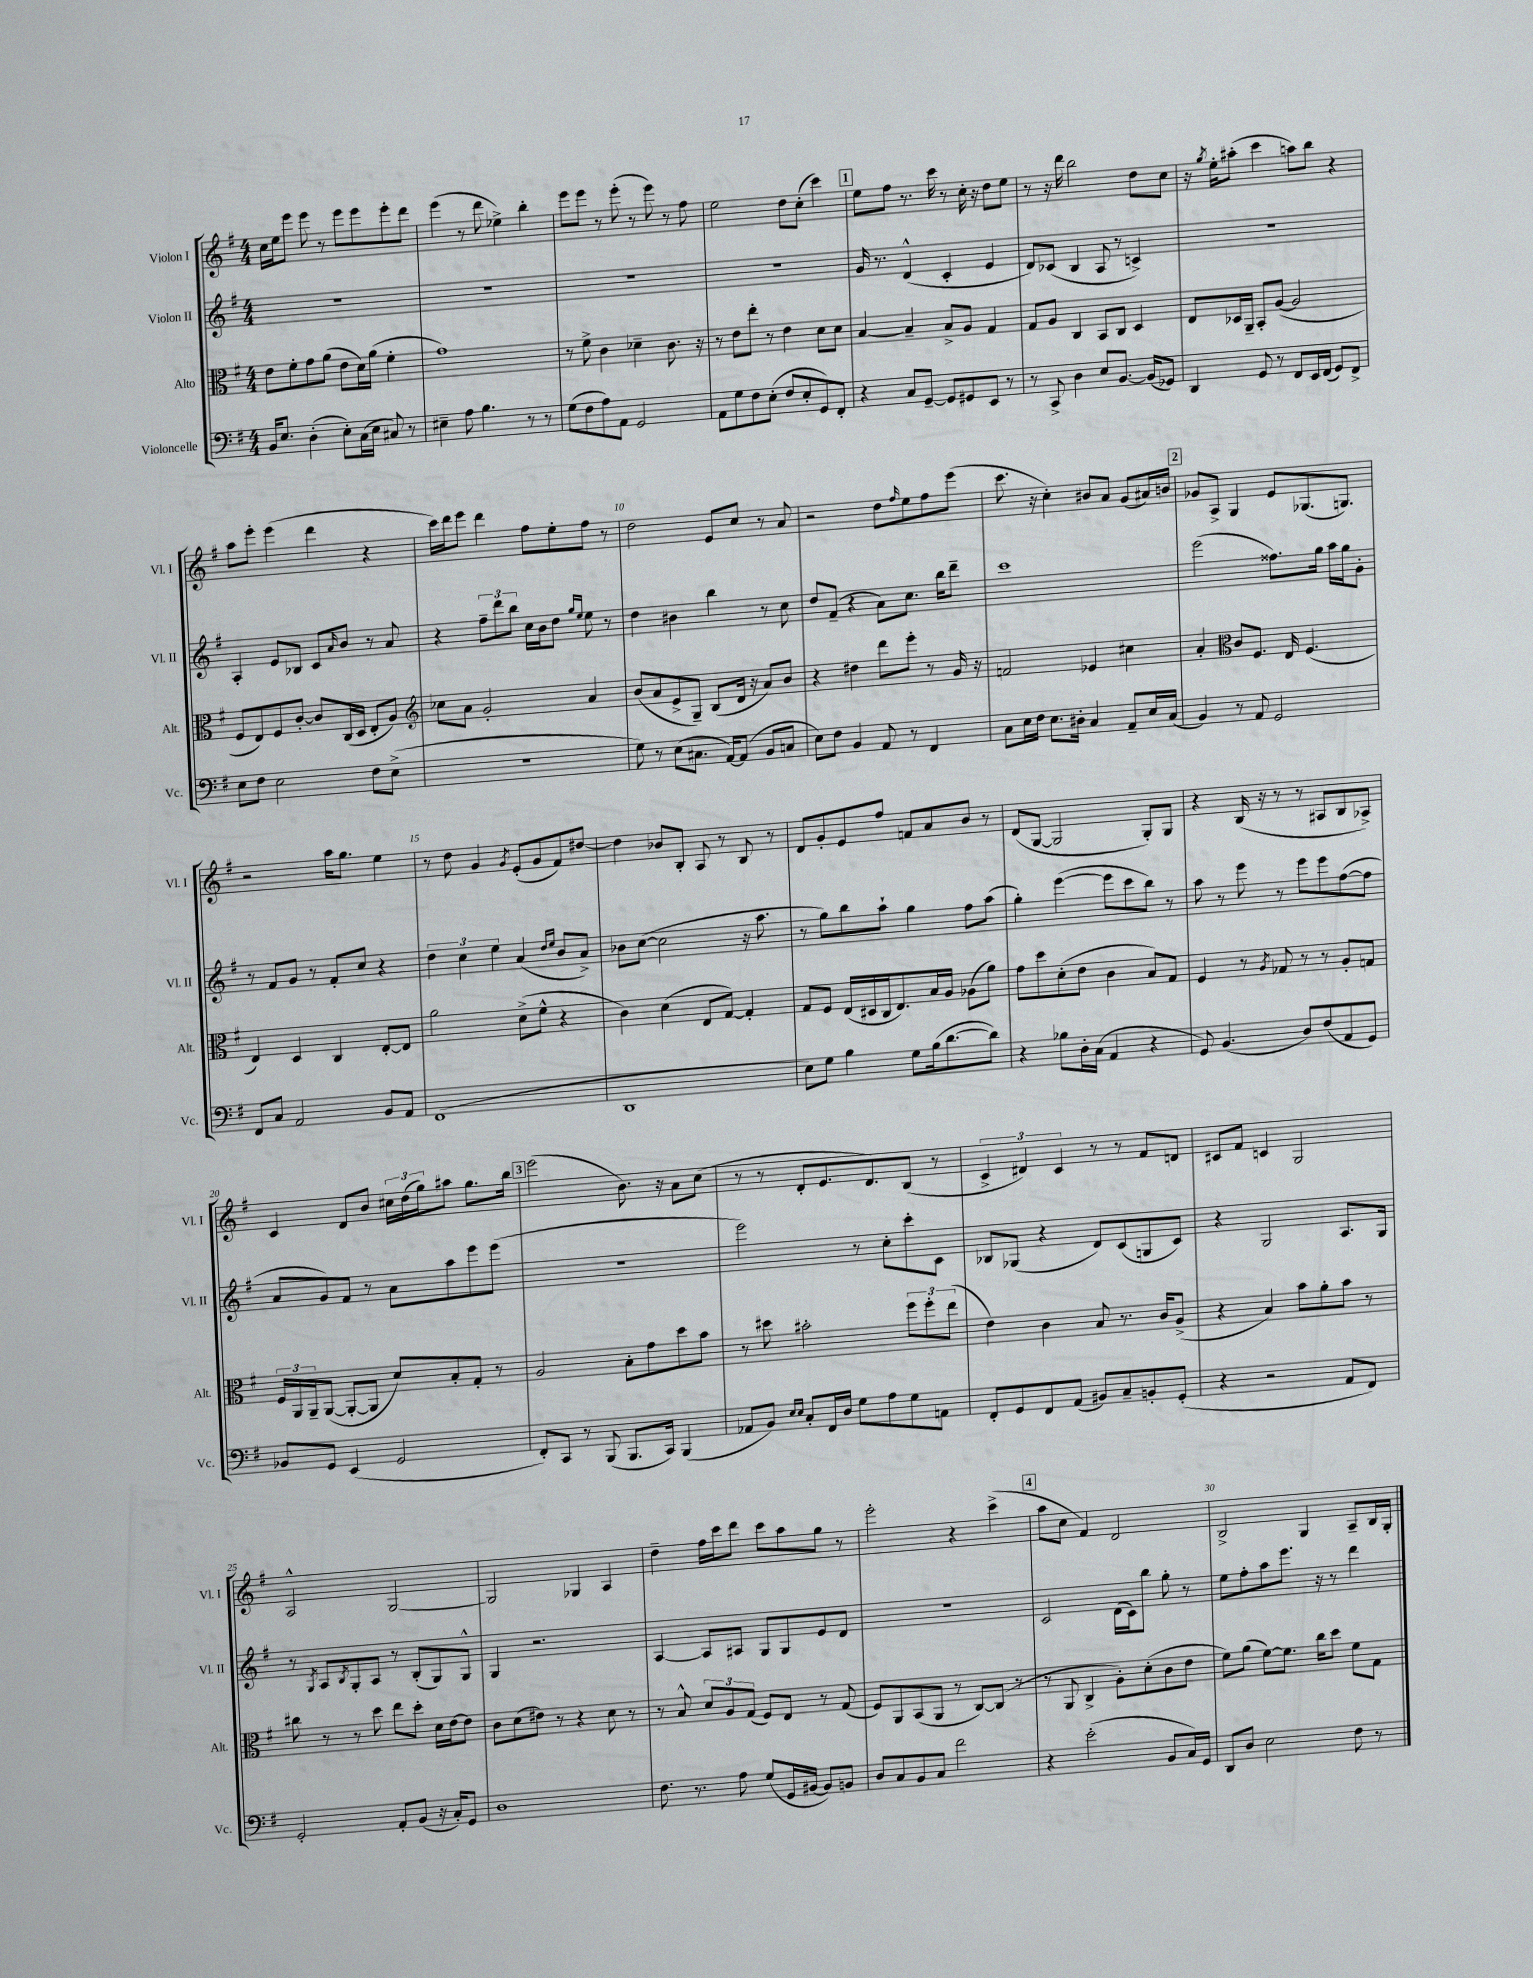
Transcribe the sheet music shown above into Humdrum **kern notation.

**kern	**kern	**kern	**kern
*part4	*part3	*part2	*part1
*staff4	*staff3	*staff2	*staff1
*I"Violoncelle	*I"Alto	*I"Violon II	*I"Violon I
*I'Vc.	*I'Alt.	*I'Vl. II	*I'Vl. I
*clefF4	*clefC3	*clefG2	*clefG2
*k[f#]	*k[f#]	*k[f#]	*k[f#]
*M4/4	*M4/4	*M4/4	*M4/4
=1	=1	=1	=1
16BB/KL	8e\L	1r	16cc\LL
8.E/J	.	.	16ee\J
.	8f#'\	.	8eee\J
(4D'\	8g\	.	8eee\
.	(8a\J	.	8r
8E'\L)	8e\L	.	8eee\L
(16C\L	16d\L)	.	8eee\
16E\JJ	(16a\JJ	.	.
8C#X/)	4f#'\	.	8eee'\
8r	.	.	8ddd\J
=2	=2	=2	=2
4E#X~\	1g)	1r	(4eee\
8A\	.	.	8r
4.B\	.	.	8ddd\
.	.	.	4ee-X^\)
8r	.	.	4bb'\
8r	.	.	.
=3	=3	=3	=3
(8G\L	8r	1r	8eee\L
8F#\	8f#^\	.	8eee\J
8A\)	4c\	.	8r
8AA\J	.	.	(8eee'\
2GG/	4d-X~\	.	8r
.	.	.	8eee\)
.	8.c\	.	8r
.	.	.	8ff#\
.	16r	.	.
=4	=4	=4	=4
8AA\L	8r	1r	2ee\
8G\	8e\L	.	.
8F#\	8ee'\J	.	.
(8E'\J	8r	.	.
8F#/L	4e\	.	8dd\L
8E'/	.	.	(8cc'\J
8GG/)	8d\L	.	4ccc\)
8FF#'/J	8d\J	.	.
!!LO:REH:place=s1:t=1
=5	=5	=5	=5
4r	[4B/	16g/	8ee\L
.	.	8.r	.
.	.	.	8ff#\J
8C/L	4B~/]	(4d^^/	8.r
[8GG~/J	.	.	.
.	.	.	16ccc\
8GG/L]	8B^/L	4c'/	8r
8GG#X/	8A/J	.	16cc'\
.	.	.	16r
8EE/J	4G/	4e/	8dd\L
8r	.	.	8ee\J
=6	=6	=6	=6
8r	8G/L	8d/L)	8r
8CC^/	8A/J	(8c-X/J	16r
.	.	.	16ddd\
4D\	4C/	4B/	2bb\
8E/L	8BB/L	8A/	.
[8.BB/J	8C/J	8r	.
.	4D/	4cn^/)	8dd\L
(16BB/KL]	.	.	.
8GG-X/J)	.	.	8cc\J
=7	=7	=7	=7
4DD/	8E/L	1r	16r
.	.	.	8qgg/
.	.	.	16ee'\KL
.	16D-X/L	.	(8aa#X'\J
.	16AA~/JJ	.	.
8GG/	8BB'/L	.	4ccc\
8r	([8A/J	.	.
8FF#/L	2A/]	.	8aan\L)
16EE/L	.	.	8bb\J
(16FF#/JJ	.	.	.
8GG/L)	.	.	4r
8FF#^/J	.	.	.
!!LO:LB:g=z
=8	=8	=8	=8
8E\L	8F#/L	4A'/	8aa\L
8F#\J	8E/)	.	8eee'\J
2E\	8F#/	8e/L	(4eee\
.	[8c'/J	8B-X/J	.
.	8c/L]	8c/L	4ddd\
.	.	16qqa/	.
.	(16C/L	8b/J	.
.	16D/JJ	.	.
8F#\L	8E'/L	8r	4r
(8E^\J	8A/J)	8a/	.
=9	=9	=9	=9
*	*clefG2	*	*
1r	8cc-X\L	4r	16ccc\LL)
.	.	.	16ddd\J
.	8a\J	.	8eee\J
.	2g'/	12ff#~\L	4ddd\
.	.	12ddd\	.
.	.	12bb\J	.
.	.	16cc\LL	8ff#\L
.	.	16b\J	.
.	.	8dd\J	8ee'\
.	.	16qqgg/LL	.
.	.	16qqee/JJ	.
.	4a/	8ee\	8ff#\J
.	.	8r	8r
=10	=10	=10	=10
8G\)	(8b/L	4dd\	2dd\
8r	8a/	.	.
(8E\L	8e^/	4b#X\	.
8.C#X\J	8G~/J)	.	.
.	(8B/L	4bb\	8e/L
[16AA/KL)	.	.	.
(8AA/J]	16d/Jk	.	8cc/J
.	16r	.	.
8BB/L	8a/L)	8r	8r
8Cn/J	8b/J	8cc\	8a/
=11	=11	=11	=11
8E\L)	4r	8dd/L	2r
8F#\J	.	(8f#~/J	.
4BB/	4dd#X\	4r	.
8AA/	8ddd\L	8a\L)	8dd\L
.	.	.	16qqff#/
8r	8eee'\J	8.cc\J	8ee\
4FF#/	8r	.	8ff#\
.	.	16bb\KL	.
.	16g/	8ddd~\J	(8eee\J
.	16r	.	.
=12	=12	=12	=12
8C\L	2fn/	1ccc	8.ccc\
16E\L	.	.	.
16F#\JJ	.	.	16r
8.E\L	.	.	4cc'\)
16D#X'\Jk	.	.	.
4C/	4e-X/	.	8b#X/L
.	.	.	8a/J
8AA~/L	4cc#X\	.	(8g/L
16E/L	.	.	16a#X/L)
(16C/JJ	.	.	16bn/JJ
!!LO:REH:place=s1:t=2
=13	=13	=13	=13
4BB/)	4a'/	(2eee\	8g-X/L
.	.	.	8A^/J
*	*clefC3	*	*
8r	8c/L	.	4G/
8AA/	8.F#/J	.	.
2GG/	.	8.ff##X\L)	8e/L
.	16E/	.	.
.	(4.F#/	.	(8.G-X/
.	.	16gg\Jk	.
.	.	16aa\LL	.
.	.	16gg\J	8.Gn/J)
.	.	8g'\J	.
!!LO:LB:g=z
=14	=14	=14	=14
8FF#/L	4E/)	8r	2r
8C/J	.	8f#/L	.
2AA/	4D/	8g/J	.
.	.	8r	.
.	4C/	8f#'/L	16aa\KL
.	.	.	8.gg\J
.	.	8cc/J	.
8BB/L	[8E'/L	4r	4ee\
8AA/J	8E/J]	.	.
=15	=15	=15	=15
(1FF#	2a\	6dd\	8r
.	.	.	8dd\
.	.	6cc\	.
.	.	.	4g/
.	.	6ee\	.
.	.	.	8qg/
.	(8d^\L	(4a/	(8e'/L
.	8f#^^\J	.	8g/
.	.	16qqdd/LL	.
.	.	16qqee/JJ	.
.	4r	8b/L	8f#/)
.	.	8a^/J)	[8dd#X/J
=16	=16	=16	=16
1DD	4c\)	8b-X\L	4dd#\]
.	.	([8cc\J	.
.	(4d\	2cc\]	8b-X/L
.	.	.	8B'/J
.	8E/L	.	8A/
.	[8G/J)	.	8r
.	4G'/]	16r	8B/
.	.	8.aa\	.
.	.	.	8r
=17	=17	=17	=17
8E\L)	8G/L	8r	8d/L
8G\J	8F#/J	8gg\L)	8g'/
4B\	(16E/LL	8bb\	8e/
.	16D#X/	.	.
.	16C/J	8aa`\J	8ff#/J
.	8.E/)	.	.
8G\L	.	4gg\	8fn/L
(16B\k	16B/L	.	8a/
[8.d\	16A/JJ	.	.
.	(8A-X\L	8ff#\L	8b/J
8d\J])	8a\J)	(8aa\J	8r
=18	=18	=18	=18
4r	8g\L	4gg'\)	(8d/L
.	8dd\	.	[8G/J
8B-X\L	(8d'\	([4eee\	2G/]
16D'\L	8e\J	.	.
(16C\JJ	.	.	.
4AA/	4c\	8eee\L]	.
.	.	8ccc\	.
4r	8B/L)	8bb\J)	8G'/L)
.	8G/J	8r	8G/J
=19	=19	=19	=19
8GG/)	4F#/	8aa\	4r
(4.BB/	.	8r	.
.	8r	8eee\	(16B/
.	.	.	16r
.	8qA/	.	.
.	8G-X/	8r	8r
8D/L)	8r	8eee\L	8r
(8F#/	8r	8eee\	8A#X/L
8AA/	8A'/L	([8ff#\	8B/
8GG/J)	8Gn/J	8ff#\J]	8A-X^/J)
!!LO:LB:g=z
=20	=20	=20	=20
8BB-X/L	24F#/LL	8a/L	4c/
.	24AA/	.	.
.	24AA~/J	.	.
8GG/J	([8AA/J	8g/)	.
(4EE/	8AA'/L_	8f#/J	8d/L
.	8AA/J]	8r	8b/J
2GG/	8d/L)	8a\L	24cc#X\LL
.	.	.	(24dd\
.	.	.	24gg\J)
.	8B'/	8aa\	8aa#X\J
.	8G'/J	8eee\	8.gg\L
.	8r	(8eee\J	.
.	.	.	16bb\Jk
!!LO:REH:place=s1:t=3
=21	=21	=21	=21
8FF#'/L)	2A/	1r	(2eee\
8CC/J	.	.	.
8r	.	.	.
(8BBB/	.	.	.
8.BBB/L	8B'\L	.	8.b\)
.	8g\	.	.
16CC/Jk)	.	.	16r
(4BBB/	8dd\	.	8a\L
.	8b\J	.	(8cc\J
=22	=22	=22	=22
8AA-X/L	8r	2eee\)	8r
8BB/J)	8dd#X\	.	8r
16qqE/LL	.	.	.
16qqE/JJ	.	.	.
8C'/L	2b#X'\	.	8d'/L
16FF#/L	.	.	8.e/
16D/JJ	.	.	.
8G\L	.	8r	.
.	.	.	8.d/)
8A\	.	8cc'\L	.
8G\	12ff#\L	8ccc'\	(8B/J
.	12ff#'\	.	.
8AAn\J	.	8c\J	8r
.	(12ee\J	.	.
=23	=23	=23	=23
8FF#'/L	4e\)	8B-X/L	6c^/
8GG/	.	(8G-X/J	.
.	.	.	6d#X/)
8FF#/	4c\	4r	.
.	.	.	6c/
(8AA/J	.	.	.
8BB#X/L)	8B/	8d/L)	8r
8C~/	8.r	(8c/	8r
8BBn'/	.	8Gn/	8f#/L
.	16c/KL	.	.
(8GG'/J	(8A^/J	8c/J)	8dn/J
=24	=24	=24	=24
4r	4r	4r	8c#X/L
.	.	.	8f#/J
2r	4B/)	2G/	4cn/
.	8b\L	.	2G/
.	8a'\	.	.
8AA/L	8b\J	8.A/L	.
8FF#/J)	8r	.	.
.	.	16G/Jk	.
!!LO:LB:g=z
=25	=25	=25	=25
2GG'/	8cc#X\	8r	2A^^/
.	.	8qG/	.
.	8r	8A/L	.
.	.	8qB/	.
.	8r	8G'/	.
.	8dd\	8A/J	.
8AA'/L	8ee\L	8r	[2G/
(8BB/J	8dd'\J	(8B'/L	.
16r	16d\LL	8G/)	.
16C'/KL)	[16e\J	.	.
8GG/J	8e\J]	8G^^/J	.
=26	=26	=26	=26
1D	8c\L	4G/	2G/]
.	(8d\	.	.
.	8e#X\J)	2.r	.
.	8r	.	.
.	4r	.	4G-X/
.	8d\	.	4A/
.	8r	.	.
=27	=27	=27	=27
8.F#\	8r	[4A/	4dd~\
.	8B^^/	.	.
8.r	.	.	.
.	12d/L	8A/L]	16ff#\LL
.	.	.	16ccc\J
.	12A/	.	.
8A\	.	8A#X/J	8ddd\J
.	(12G/J	.	.
(8G/L	8F#/L)	8G/L	8ccc\L
16GG/L	8E/J	8G/	8aa\
[16BB#X/JJ	.	.	.
8BB#/L])	8r	8e/	8gg\J
8BBn/J	(8G/	8d/J	8r
=28	=28	=28	=28
8D/L	8F#/L)	1r	2eee'\
8C/	8AA/	.	.
8BB/	(8BB/	.	.
8C/J	8AA/J	.	.
2f#\	8r	.	4r
.	[8C/L)	.	.
.	(8C/J]	.	(4ccc^\
.	8r	.	.
!!LO:REH:place=s1:t=4
=29	=29	=29	=29
4r	8r	2c/	8aa\L
.	8AA/	.	8cc\J
(2e'\	4C^/	.	4f#/)
.	8A'\L)	(16d\LL	2d/
.	.	16c\J)	.
.	(8d'\	8bb\J	.
8BB/L	8c\	8gg'\	.
16C/L)	8e\J	8r	.
16GG/JJ	.	.	.
=30	=30	=30	=30
8DD/L	8f#\L)	8ee\L	2B^/
8D/J	(8a\J	8ff#'\	.
2E\	[8f#\L)	8aa\	.
.	8.f#\J]	8.eee\J	.
.	.	.	4G/
.	16cc\KL	16r	.
.	8dd\J	8r	.
8F#\	8f#\L	4ddd\	8A~/L
8r	8G\J	.	16B/L
.	.	.	16G'/JJ
==	==	==	==
*-	*-	*-	*-
